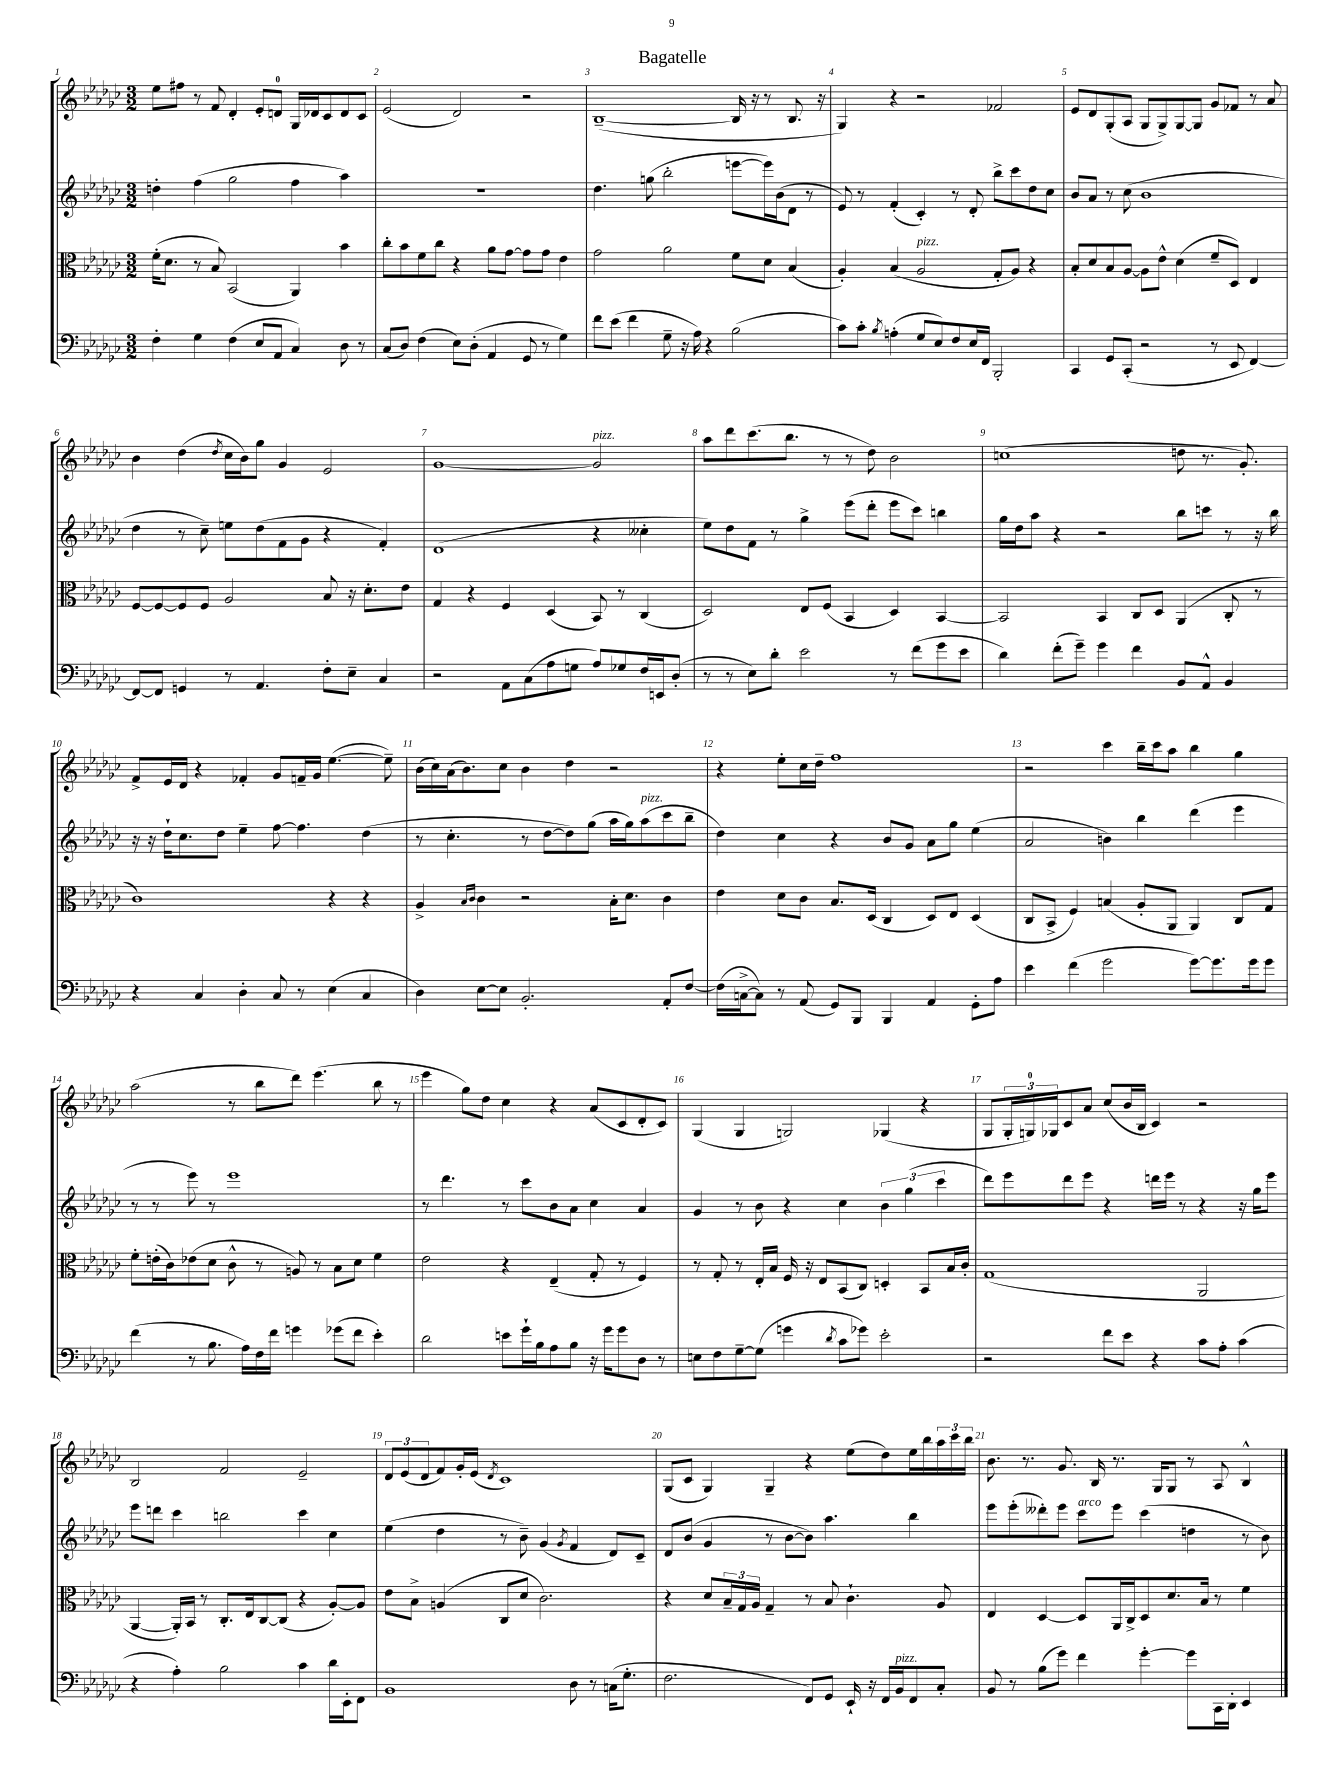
\header { title = "Bagatelle" }
<<
\new StaffGroup <<
\new Staff = "s0" {
    \clef treble \key ges \major \numericTimeSignature \time 3/2
    ees''8 fis''8 r8 f'8 des'4-. ees'8-. d'8-0 ges16 des'16 ces'8 des'8 ces'8 |
    ees'2( des'2) r2 |
    bes1~--( bes16 r16 r8 bes8. r16 |
    ges4) r4 r2 fes'2 |
    ees'8 des'8 ges8-.( aes8 ges8 ges8->) ges8~ ges8 ges'8 fes'8 r8 aes'8 |
    bes'4 des''4( \acciaccatura { des''8 } ces''16 bes'16) ges''8 ges'4 ees'2 |
    ges'1~ ges'2^\markup { \italic "pizz." } |
    aes''8 des'''8 ces'''8.( bes''8. r8 r8 des''8) bes'2 |
    c''1( d''8 r8. ges'8.-.) |
    f'8-> ees'16 des'16 r4 fes'4-. ges'8 f'16-- ges'16 ees''4.~( ees''8--) |
    bes'16( ces''16) aes'16( bes'8.) ces''8 bes'4 des''4 r2 |
    r4 ees''8-. ces''16 des''16-- f''1 |
    r2 ces'''4 bes''16-- ces'''16 aes''8 bes''4 ges''4 |
    aes''2( r8 bes''8 des'''8) ees'''4.( bes''8 r8 |
    ees'''4 ges''8) des''8 ces''4 r4 aes'8( ces'8 des'8-. ces'8) |
    ges4( ges4 g2) ges4( r4 |
    ges8 \tuplet 3/2 { ges16-. g16-0) ges16 } ces'8 aes'8 ces''8( bes'16 bes16 ces'4) r2 |
    bes2 f'2 ees'2-- |
    \tuplet 3/2 { des'8 ees'8( des'8 } f'8) ges'16-. ees'16( \acciaccatura { des'8 } ces'1) |
    ges8( ces'8 ges4) ges4-- r4 ees''8( des''8) ees''16 bes''16 \tuplet 3/2 { aes''16 ces'''16 bes''16 } |
    bes'8. r8. ges'8. bes16 r8. ges16 ges8 r8 aes8 bes4-^ \bar "|." |
}
\new Staff = "s1" {
    \clef treble \key ges \major \numericTimeSignature \time 3/2
    d''4-. f''4( ges''2 f''4 aes''4) |
    R1. |
    des''4. g''8( bes''2-. e'''8~ e'''16) bes'16( des'8 r8 |
    ees'8) r8 f'4-.( ces'4-.) r8 des'8-. bes''8-> ces'''8 des''8 ces''8 |
    bes'8 aes'8 r8 ces''8( bes'1 |
    des''4 r8 ces''8--) e''8 des''8( f'8 ges'8 r4 f'4-.) |
    des'1( r4 ceses''4-. |
    ees''8) des''8 f'8 r8 ges''4-> ees'''8( des'''8-. ees'''8 ces'''8) b''4 |
    ges''16 des''16 aes''8 r4 r2 bes''8 c'''8 r8 r16 bes''16 |
    r16 r16 des''16-! ces''8. des''8 ees''4-- f''8~ f''4. des''4( |
    r8 ces''4.-. r8 des''8~ des''8) ges''8( aes''16 ges''16) aes''8^\markup { \italic "pizz." }( ces'''8 bes''8-- |
    des''4) ces''4 r4 bes'8 ges'8 aes'8 ges''8 ees''4( |
    aes'2 b'4) bes''4 des'''4( ees'''4 |
    r8 r8 ees'''8) r8 ees'''1 |
    r8 des'''4. r8 ces'''8 bes'8 aes'8 ces''4 aes'4 |
    ges'4 r8 bes'8 r4 ces''4 \tuplet 3/2 { bes'4 ges''4( ces'''4 } |
    des'''8) ees'''8 des'''8 ees'''8 r4 d'''16 ees'''16 r8 r4 r16 ges''16 ees'''8 |
    ees'''8 d'''8 ces'''4 b''2 ces'''4 ces''4 |
    ees''4( des''4 r8 bes'8--) ges'4( \acciaccatura { ges'8 } f'4 des'8) ces'8-- |
    des'8 bes'8( ges'4 r8 bes'8~ bes'8) aes''4. bes''4 |
    ees'''8 ees'''8-.( deses'''8-.) ees'''8 ces'''8^\markup { \italic "arco" } ees'''8 ces'''4( d''4 r8 bes'8) \bar "|." |
}
\new Staff = "s2" {
    \clef alto \key ges \major \numericTimeSignature \time 3/2
    f'16-.( des'8. r8 bes8) bes,2( aes,4) bes'4 |
    ces''8-. bes'8 f'8 ces''8 r4 aes'8 ges'8~ ges'8 ges'8 ees'4 |
    ges'2 aes'2 f'8 des'8 bes4( |
    aes4-.) bes4( aes2^\markup { \italic "pizz." } ges8-. aes8) r4 |
    bes8-. des'8 bes8 aes8~ aes8 ees'8-^ des'4( f'8-- des8) ees4 |
    f8~ f8~ f8 f8 aes2 bes8 r16 des'8.-. ees'8 |
    ges4 r4 f4 des4( bes,8) r8 ces4( |
    des2) ees8 f8( bes,4 des4) bes,4~ |
    bes,2 bes,4 ces8 des8 aes,4( ces8-. r8 |
    ces'1) r4 r4 |
    aes4-> \grace { bes16 ces'16 } ces'4 r2 bes16-. des'8. ces'4 |
    ees'4 des'8 ces'8 bes8. des16( ces4 des8) ees8 des4( |
    ces8 bes,8-> f4) b4( aes8-. aes,8 aes,4) ces8 ges8 |
    f'8-. e'16-.( ces'16) ees'8( des'8 ces'8-^ r8 a8) r8 bes8 des'8 f'4 |
    ees'2 r4 ees4--( ges8-. r8 f4) |
    r8 ges8-. r8 ees16-. bes16 f16 r16 ees8 bes,8( ces8) d4-. bes,8 bes16 ces'16-. |
    ges1( aes,2 |
    aes,4~ aes,16-.) bes,16 r8 ces8.-. ees16 ces8~ ces8( r4 aes8~-.) aes8 |
    ees'8 bes8-> a4( ces8 des'8 ces'2.) |
    r4 des'8 \tuplet 3/2 { bes16-- ges16 aes16 } ges4-- r8 bes8 ces'4.-! aes8 |
    ees4 des4~ des8 aes,16 ces16-> des8 des'8. bes16 r8 f'4 \bar "|." |
}
\new Staff = "s3" {
    \clef bass \key ges \major \numericTimeSignature \time 3/2
    f4-. ges4 f4( ees8 aes,8 ces4) des8 r8 |
    ces8( des8) f4( ees8) des8-.( aes,4 ges,8 r8 ges4) |
    f'8 ees'8( f'4 ges8-- r16 aes16) r4 bes2( |
    ces'8) ces'8-. \acciaccatura { bes8 } a4-.( ges8 ees8) f8 ees16 f,16 bes,,2-. |
    ces,4 ges,8 ces,8-.( r2 r8 ees,8 f,4~) |
    f,8~ f,8 g,4 r8 aes,4. f8-. ees8-- ces4 |
    r2 aes,8 ces8( aes8 g8 aes8) ges8 f16 e,16 des8-.( |
    r8 r8 ees8) des'8-. ees'2 r8 f'8( ges'8 ees'8 |
    des'4) f'8-.( ges'8--) ges'4 f'4 bes,8 aes,8-^ bes,4 |
    r4 ces4 des4-. ces8 r8 ees4( ces4 |
    des4) ees8~ ees8 bes,2.-. aes,8-. f8~ |
    f16( c16~-> c8) r8 aes,8( ges,8) bes,,8 bes,,4 aes,4 ges,8-. aes8 |
    ees'4 f'4( ges'2 ges'8~) ges'8. ges'16 ges'8 |
    f'4( r8 bes8. aes16) f16 f'16 g'4 ges'8( f'8 ees'4-.) |
    des'2 e'8 ges'16-! bes16 aes8 bes8 r16 ges'16 ges'8 des8 r8 |
    e8 f8 ges8~-- ges8( g'4 \acciaccatura { des'8 } ces'8 ges'8) ees'2-. |
    r2 f'8 ees'8 r4 ces'8 aes8-. ces'4( |
    r4 aes4-.) bes2 ces'4 des'16 ees,16-. f,8 |
    bes,1 des8 r8 c16( ges8.-. |
    f2. f,8) ges,8 ees,16-! r16 f,16 bes,16^\markup { \italic "pizz." } f,8 ces8-. |
    bes,8 r8 bes8( ges'8) f'4 ges'4~-. ges'8 ces,16 des,16-. ees,4 \bar "|." |
}
>>
>>
\layout { \context { \Score \override BarNumber.break-visibility = ##(#f #t #t) barNumberVisibility = #all-bar-numbers-visible } }
